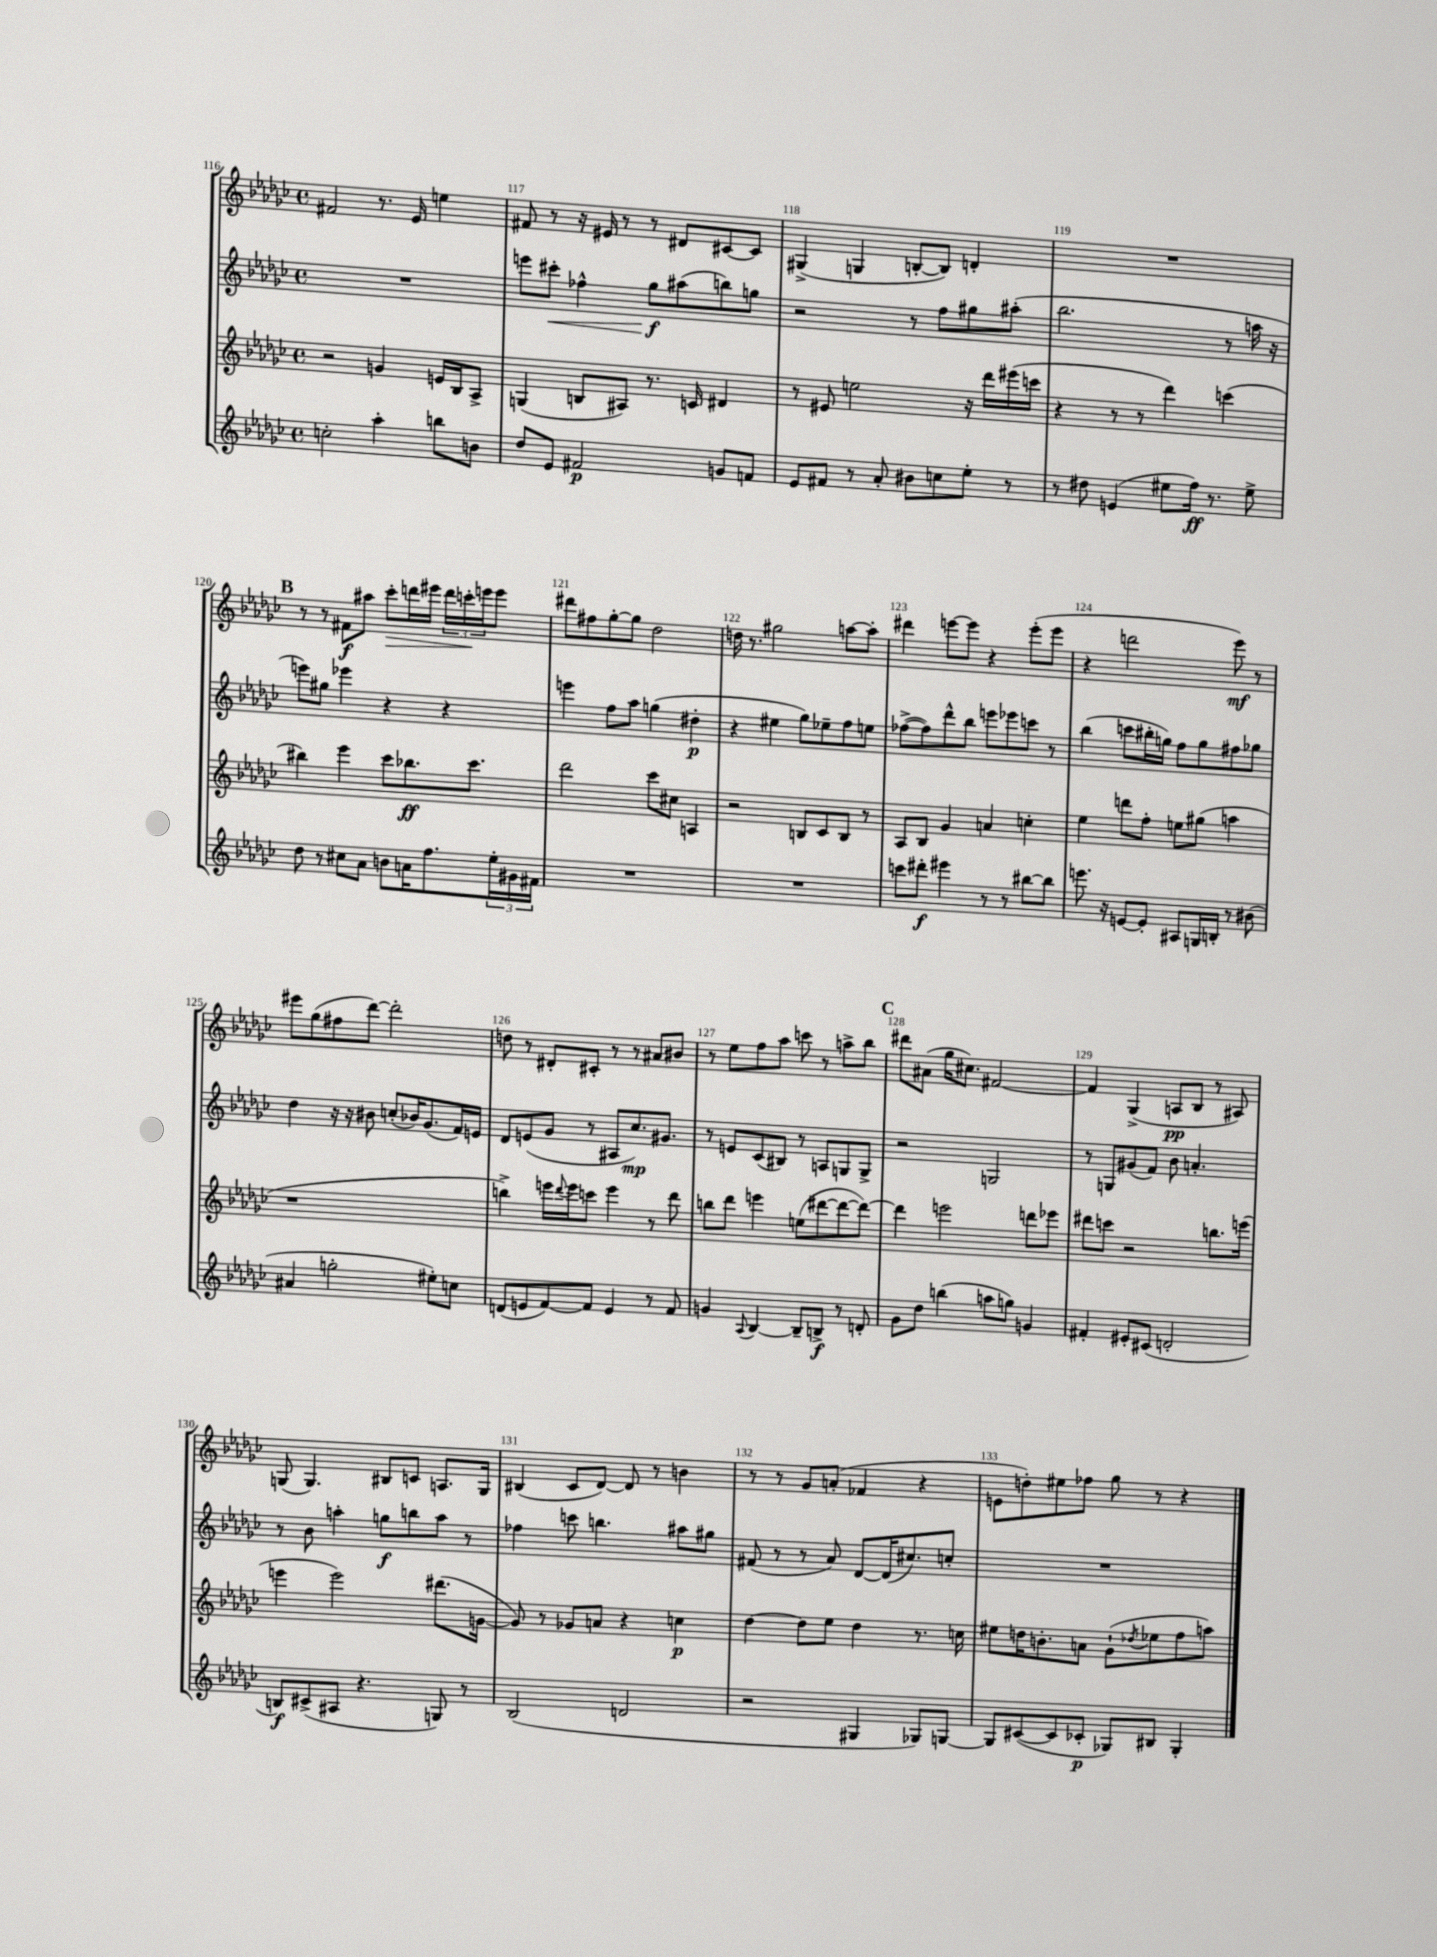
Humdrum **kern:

**kern	**kern	**kern	**kern
*staff4	*staff3	*staff2	*staff1
*clefG2	*clefG2	*clefG2	*clefG2
*k[b-e-a-d-g-c-]	*k[b-e-a-d-g-c-]	*k[b-e-a-d-g-c-]	*k[b-e-a-d-g-c-]
*M4/4	*M4/4	*M4/4	*M4/4
*met(c)	*met(c)	*met(c)	*met(c)
2cc'	2r	1r	2f#
4aa-'	4g	.	8.r
.	.	.	16e-
8bb	16e	.	4ee
.	16B-	.	.
8b	8A-^	.	.
=	=	=	=
8dd-	(4G	8eee	8f#
8e-	.	8ccc#'	8r
2f#	8B	4ff-^^	16r
.	.	.	16e#
.	8A#)	.	8r
.	8.r	8gg-	8r
.	.	(8aa#	8d#
.	16c	.	.
8g	4d#	8bb)	[8c#
8f	.	8gg	8c#]
=	=	=	=
8e-	8r	2r	(4G#^
8f#	8e#	.	.
8r	2ee	.	4G
8a-'	.	.	.
8b#	.	8r	[8B'
8cc	.	8ff	8B])
8ee-'	16r	8gg#	4d'
.	16ddd-	.	.
8r	(16eee#	(8aa#'	.
.	16ccc	.	.
=	=	=	=
8r	4r	2.bb-	1r
8dd#	.	.	.
(4e	8r	.	.
.	8r	.	.
8ee#	4ddd-)	.	.
16ff)	.	.	.
8.r	.	.	.
.	(4ccc	8r	.
8ee#^	.	16aa	.
.	.	16r	.
=	=	=	=
8dd-	4bb#)	8eee)	8r
8r	.	8gg#	8r
8cc#	4eee-	4eee-	8f#
8a-	.	.	8aa#
8b	8ccc-	4r	8ccc-'
16a	8.bb-	.	16ddd
8.ff	.	.	16eee#
.	.	4r	24ddd
.	.	.	24ccc'
.	8.ccc-	.	.
.	.	.	24eee
24ee-'	.	.	8eee
24g#	.	.	.
24f#	.	.	.
=	=	=	=
1r	2ddd-	4eee	8ddd#
.	.	.	8ff#
.	.	8ff	[8gg-'
.	.	8aa-	8gg-]
.	8ccc-	(4gg	2dd-
.	8cc#	.	.
.	4A	4dd#'	.
=	=	=	=
1r	2r	4r	16dd
.	.	.	8.r
.	.	4ee#	2gg#
.	8B	8gg-)	.
.	8c-	8ee-~	.
.	8B	8ff	[8aa
.	8r	8ee	8aa']
=	=	=	=
8ccc	8A-	([8ff-^	4ddd#
8ddd#'	8B-	8ff-])	.
4eee#	4g-	8ddd-^^	[8eee
.	.	8bb-	8eee]
8r	4a	8eee	4r
8r	.	8eee-	.
[8bb#	4cc'	8ccc	(8eee'
8bb#]	.	8r	8eee
=	=	=	=
8.eee	4ee-	(4bb-	4r
16r	.	.	.
[8e	8ddd	8ccc	2ddd
8e']	8ff'	16bb#'	.
.	.	16gg)	.
8A#	8ee	8ff	.
16G	(8gg#	8gg	.
16B'	.	.	.
8r	4aa	8ff#	8eee-)
(8b#	.	8gg-	8r
=	=	=	=
4a#	1r	4dd-	8eee#
.	.	.	(8gg-
2gg'	.	16r	8ff#
.	.	16r	.
.	.	8b#	[8ddd-)
.	.	(8cc'	2ddd-']
.	.	16b-)	.
.	.	(8.g-	.
8ee#')	.	.	.
8cc	.	16f)	.
.	.	16e	.
=	=	=	=
(8d	4bb^)	8d-	8dd
8e	.	(8e	8r
[8f)	16eee	8g-	8d#'
.	8qqddd-	.	.
.	16eee	.	.
8f]	8ccc	8r	8c#'
4e	4eee	8A#	8r
.	.	8.cc-)	8r
8r	8r	.	8a#
.	.	8.g#	.
8f	8ddd-	.	8b#
=	=	=	=
4g	8bb	8r	8r
.	8ddd-	8e	8ee-
8qqA-	.	.	.
[4B-	4eee	(8c-	8ff
.	.	8B#)	8aa-
8B-~]	(8ee	8r	8ccc
8B^	[8ddd#	8A	8r
8r	8ddd#_	8G	8aa^
8d'	8ddd#_)	8G^	8bb-
=	=	=	=
8g-	4ddd#]	2r	8ddd#
8dd-	.	.	(8a#
(4bb	2eee	.	16gg-
.	.	.	8.cc#)
8aa	.	2G	[2f#
8gg)	.	.	.
4g	8ddd	.	.
.	8eee-	.	.
=	=	=	=
4f#'	8ddd#	8r	4f#]
.	8ccc	8G	.
8e#'	2r	(8g#	(4G-^
(8c#	.	8f)	.
2d'	.	8b-	8A
.	.	4.a'	8B-
.	8.bb	.	8r
.	.	.	8A#)
.	(16eee	.	.
=	=	=	=
8B)	4eee	8r	(8G
(8c#^	.	8b-	4.G)
8A#	2eee)	4aa'	.
4.r	.	.	.
.	.	8gg	8B#
.	.	8bb	8c
8G)	(8.ddd#	8aa	8.A
8r	.	8r	.
.	[16g	.	16G
=	=	=	=
(2B-	8g])	4ff-	(4B#
.	8r	.	.
.	8g-	8ccc	8c-
.	8a	4.bb	[8d-)
2d	4r	.	8d-]
.	.	.	8r
.	4cc	8aa#	4b
.	.	8gg#	.
=	=	=	=
2r	[4dd-	(8f#	8r
.	.	8r	8r
.	8dd-]	8r	8g-
.	8ee-	8a-)	(8a'
4G#	4dd-	[8d-	4f-
.	.	(16d-]	.
.	.	8.cc#)	.
8G-)	8.r	.	4r
[8G	.	8cc'	.
.	16cc	.	.
=	=	=	=
8G]	8ee#	1r	8e
([8c#	16dd	.	8dd')
.	8.b'	.	.
8c#]	.	.	8ee#
8c-'	8a	.	8ff-
8G-)	(8g-`	.	8gg-
.	8qdd-	.	.
8B#	8ee-	.	8r
4G-'	8ff	.	4r
.	8aa)	.	.
==	==	==	==
*-	*-	*-	*-
